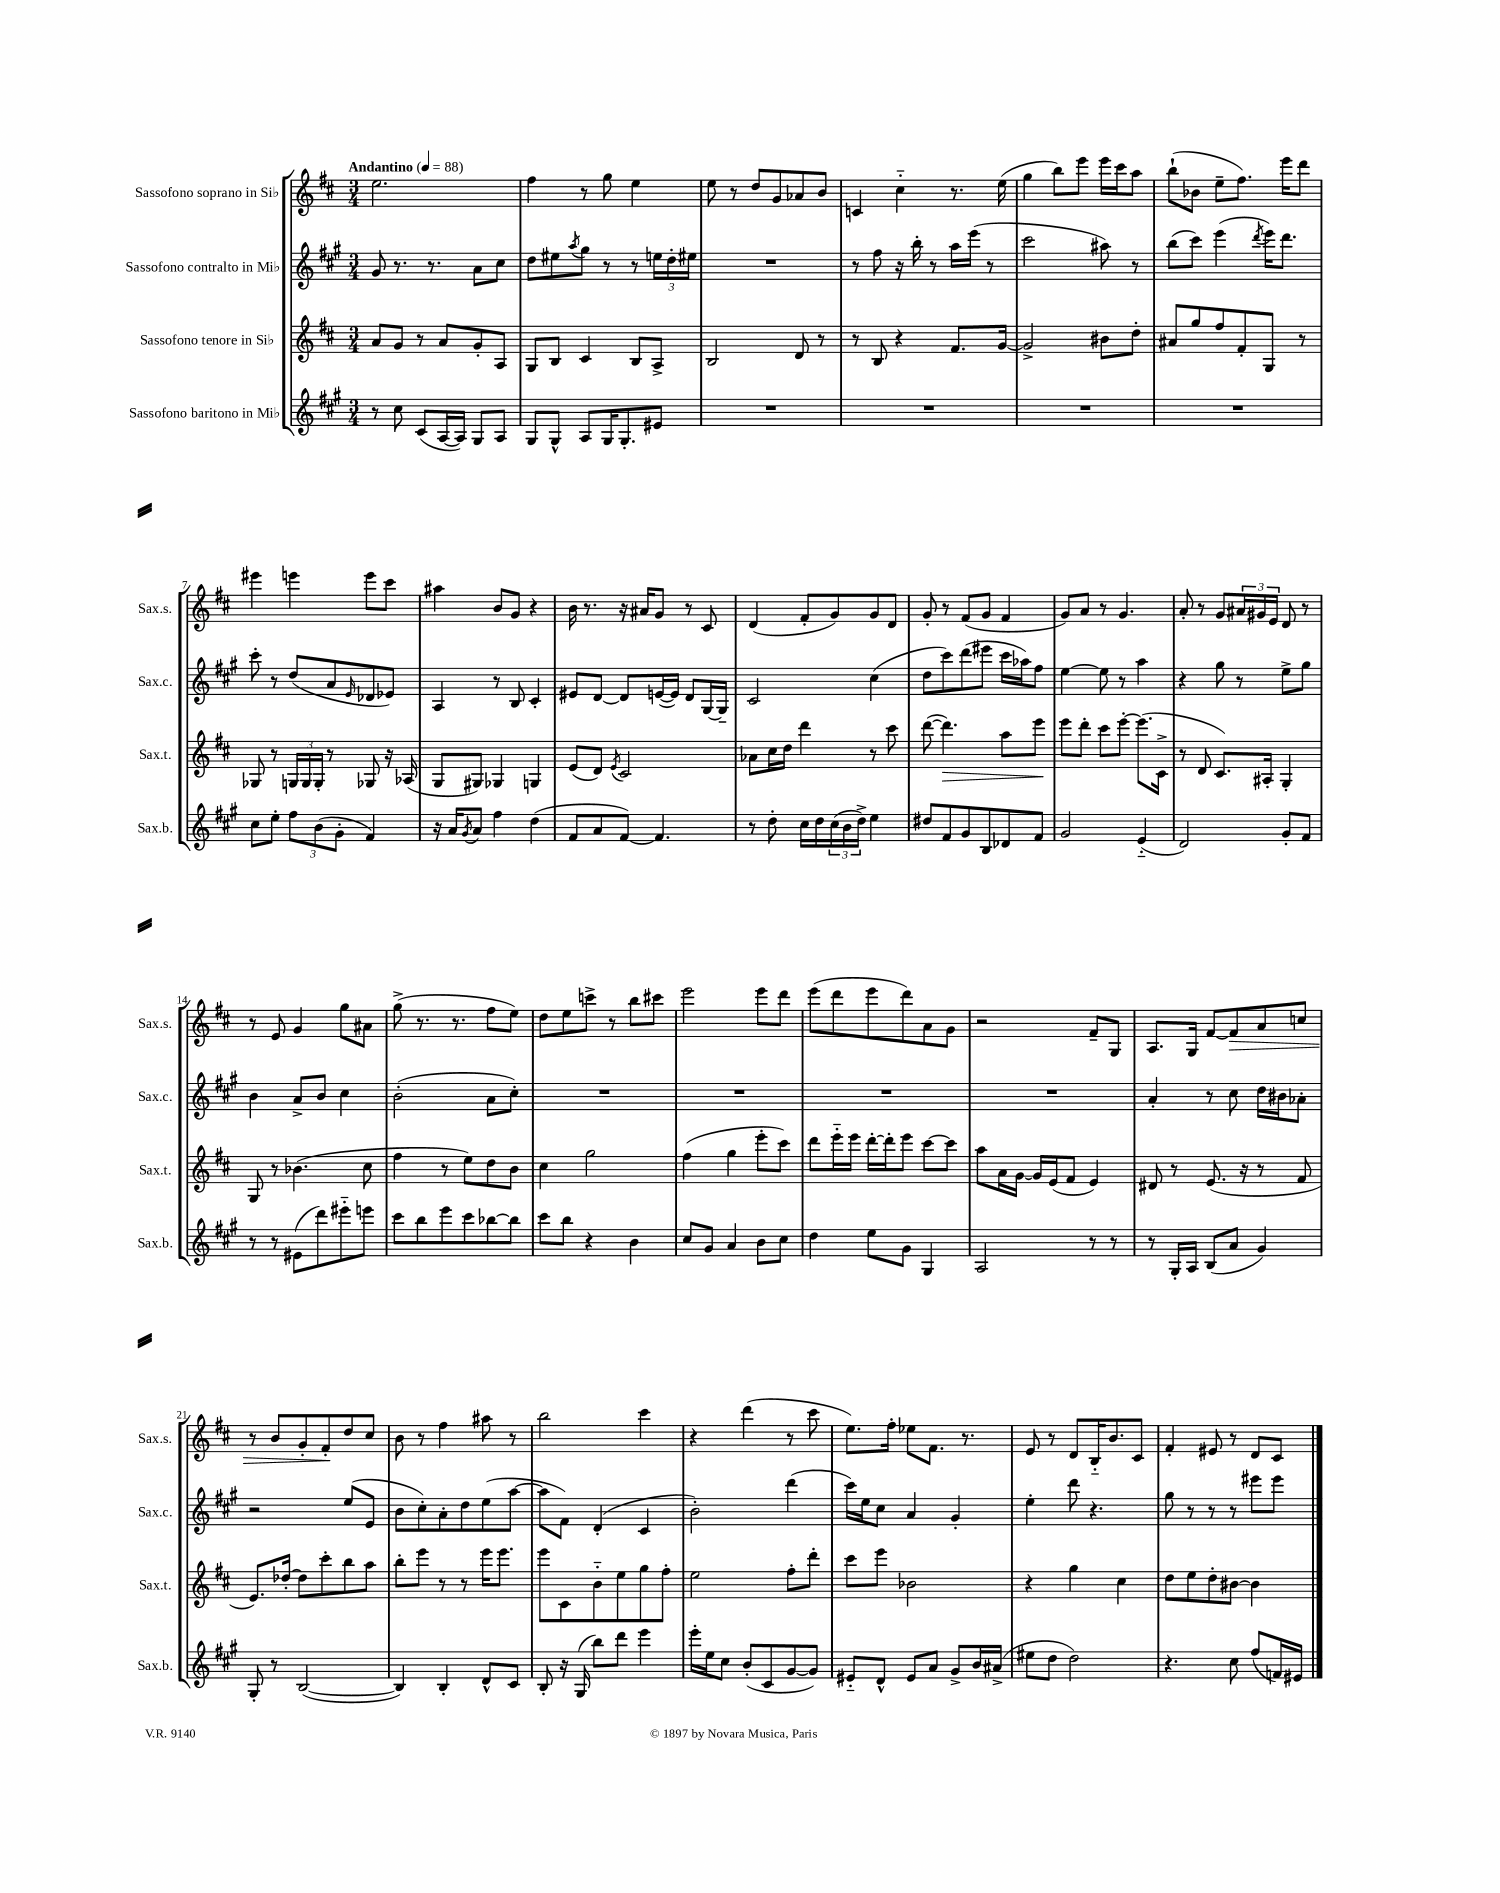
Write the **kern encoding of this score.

**kern	**kern	**dynam	**kern	**kern	**dynam
*part4	*part3	*part3	*part2	*part1	*part1
*staff4	*staff3	*staff3	*staff2	*staff1	*staff1
*I"Sassofono baritono in Mi♭	*I"Sassofono tenore in Si♭	*	*I"Sassofono contralto in Mi♭	*I"Sassofono soprano in Si♭	*
*I'Sax.b.	*I'Sax.t.	*	*I'Sax.c.	*I'Sax.s.	*
*clefG2	*clefG2	*	*clefG2	*clefG2	*
*k[f#c#g#]	*k[f#c#]	*	*k[f#c#g#]	*k[f#c#]	*
*M3/4	*M3/4	*	*M3/4	*M3/4	*
*MM88	*MM88	*	*MM88	*MM88	*
=1	=1	=1	=1	=1	=1
!	!	!	!	!LO:TX:a:B:t=Andantino	!
8r	8a/L	.	8g#/	2.ee\	.
8cc#\	8g/J	.	8.r	.	.
(8c#/L	8r	.	.	.	.
.	.	.	8.r	.	.
[16A/L	8a/L	.	.	.	.
16A/JJ])	.	.	.	.	.
8G#/L	8g'/	.	8a\L	.	.
8A/J	8A/J	.	8cc#\J	.	.
=2	=2	=2	=2	=2	=2
8G#/L	8G/L	.	8dd\L	4ff#\	.
8G#^^/J	8B/J	.	8ee#X\	.	.
.	.	.	8qaa/	.	.
8A/L	4c#/	.	8gg#\J	8r	.
16G#/K	.	.	8r	8gg\	.
8.G#'/	.	.	.	.	.
.	8B/L	.	8r	4ee\	.
8e#X/J	8A^/J	.	24een\LL	.	.
.	.	.	24dd'\	.	.
.	.	.	24ee#X\JJ	.	.
=3	=3	=3	=3	=3	=3
2.r	2B/	.	2.r	8ee\	.
.	.	.	.	8r	.
.	.	.	.	8dd/L	.
.	.	.	.	8g/	.
.	8d/	.	.	8a-X/	.
.	8r	.	.	8b/J	.
=4	=4	=4	=4	=4	=4
2.r	8r	.	8r	4cn/	.
.	8B/	.	8ff#\	.	.
.	4r	.	16r	4cc#\	.
.	.	.	16bb'\	.	.
.	.	.	8r	.	.
.	8.f#/L	.	16aa\LL	8.r	.
.	.	.	(16eee\JJ	.	.
.	.	.	8r	.	.
.	[16g/Jk	.	.	(16ee\	.
=5	=5	=5	=5	=5	=5
2.r	2g^/]	.	2ccc#\	4gg\	.
.	.	.	.	8bb\L)	.
.	.	.	.	8eee\J	.
.	8b#X\L	.	8aa#X\)	16eee\LL	.
.	.	.	.	16ccc#\J	.
.	8dd'\J	.	8r	8aa\J	.
=6	=6	=6	=6	=6	=6
2.r	8a#X/L	.	(8bb\L	(8bb`\L	.
.	8gg/	.	8ccc#\J)	8b-X\J	.
.	8ff#/	.	(4eee\	8ee~\L	.
.	8f#'/	.	.	8.ff#\J)	.
.	.	.	8qddd/	.	.
.	8G/J	.	16eee\KL)	.	.
.	.	.	8.ddd\J	16eee\KL	.
.	8r	.	.	8ddd\J	.
!!LO:LB:g=z
=7	=7	=7	=7	=7	=7
8cc#\L	8G-X/	.	8ccc#'\	4eee#X\	.
8ee'\J	8r	.	8r	.	.
12ff#\L	24Gn/LL	.	(8dd/L	4eeen\	.
.	24G/	.	.	.	.
(12b\	24G'/JJ	.	.	.	.
.	8r	.	8a/	.	.
12g#'\J	.	.	.	.	.
.	.	.	16qqe/	.	.
4f#/)	8G-X/	.	8d-X/	8eee\L	.
.	16r	.	8e-X/J)	8ccc#\J	.
.	(16A-X/	.	.	.	.
=8	=8	=8	=8	=8	=8
16r	8G/L	.	4A/	4aa#X\	.
16a/KL	.	.	.	.	.
8qg#/	.	.	.	.	.
8a/J	8G#X/J)	.	.	.	.
4ff#\	4G-X/	.	8r	8b/L	.
.	.	.	8B/	8g/J	.
(4dd\	4Gn/	.	4c#'/	4r	.
=9	=9	=9	=9	=9	=9
8f#/L	(8e/L	.	8e#X/L	16b\	.
.	.	.	.	8.r	.
8a/	8d/J)	.	[8d/J	.	.
.	8qe/	.	.	.	.
[8f#/J)	2c#/	.	8d/L]	16r	.
.	.	.	.	16a#X/KL	.
4.f#/]	.	.	([16en/L	8g/J	.
.	.	.	16e/JJ])	.	.
.	.	.	8d/L	8r	.
.	.	.	[16G#/L	8c#/	.
.	.	.	16G#~/JJ]	.	.
=10	=10	=10	=10	=10	=10
8r	8a-X\L	.	2c#/	(4d/	.
8dd'\	16cc#\L	.	.	.	.
.	16dd\JJ	.	.	.	.
16cc#\LL	4ddd\	.	.	8f#'/L	.
16dd\	.	.	.	.	.
(24cc#\	.	.	.	8g/)	.
24b\	.	.	.	.	.
24dd^\JJ)	.	.	.	.	.
4ee\	8r	.	(4cc#\	8g/	.
.	8ccc#\	.	.	8d/J	.
=11	=11	=11	=11	=11	=11
8dd#X/L	([8ddd\	.	8dd\L	8g'/	.
!	!	!LO:HP:b	!	!	!
8f#/	4.ddd\])	>	8ccc#\)	8r	.
8g#/	.	.	(8ddd\	(8f#/L	.
8B/	.	.	8eee#X\J	8g/J	.
8d-X/	8aa\L	.	16ccc#\LL	4f#/	.
.	.	.	16aa-X\J)	.	.
8f#/J	8eee\J	.	8ff#\J	.	.
.	.	]	.	.	.
=12	=12	=12	=12	=12	=12
2g#/	8eee\L	.	[4ee\	8g/L)	.
.	8ddd'\J	.	.	8a/J	.
.	8ccc#\L	.	8ee\]	8r	.
.	[8eee'\J	.	8r	4.g/	.
(4e/	(8.eee\L]	.	4aa\	.	.
.	16c#^\Jk	.	.	.	.
=13	=13	=13	=13	=13	=13
2d/)	8r	.	4r	8a'/	.
.	8d/	.	.	8r	.
.	8.c#/L)	.	8gg#\	8g/L	.
.	.	.	8r	24a#X/L	.
.	.	.	.	24g#X/	.
.	16A#X'/Jk	.	.	.	.
.	.	.	.	24e/JJ	.
8g#'/L	4G'/	.	8ee^\L	8d/	.
8f#/J	.	.	8gg#\J	8r	.
!!LO:LB:g=z
=14	=14	=14	=14	=14	=14
8r	8G/	.	4b\	8r	.
8r	8r	.	.	8e/	.
(8e#X\L	(4.b-X\	.	8a^/L	4g/	.
8ddd\)	.	.	8b/J	.	.
8eee#X\	.	.	4cc#\	8gg\L	.
8eeen\J	8cc#\	.	.	8a#X\J	.
=15	=15	=15	=15	=15	=15
8ccc#\L	4ff#\	.	(2b'\	(8gg^\	.
8bb\	.	.	.	8.r	.
8eee\	8r	.	.	.	.
.	.	.	.	8.r	.
8ccc#\	8ee\L)	.	.	.	.
[8bb-X\	8dd\	.	8a\L	8ff#\L	.
8bb-\J]	8b\J	.	8cc#'\J)	8ee\J)	.
=16	=16	=16	=16	=16	=16
8ccc#\L	4cc#\	.	2.r	8dd\L	.
8bb\J	.	.	.	8ee\	.
4r	2gg\	.	.	8cccn^\J	.
.	.	.	.	8r	.
4b\	.	.	.	8bb\L	.
.	.	.	.	8ccc#X\J	.
=17	=17	=17	=17	=17	=17
8cc#/L	(4ff#\	.	2.r	2eee\	.
8g#/J	.	.	.	.	.
4a/	4gg\	.	.	.	.
8b\L	8eee'\L	.	.	8eee\L	.
8cc#\J	8ccc#\J)	.	.	8ddd\J	.
=18	=18	=18	=18	=18	=18
4dd\	8ddd\L	.	2.r	(8eee\L	.
.	16eee\L	.	.	8ddd\	.
.	16eee\JJ	.	.	.	.
8ee\L	[16ddd'\LL	.	.	8eee\	.
.	16ddd'\J]	.	.	.	.
8g#\J	8eee\J	.	.	8ddd\)	.
4G#/	[8ccc#\L	.	.	8a\	.
.	8ccc#\J]	.	.	8g\J	.
=19	=19	=19	=19	=19	=19
2A/	8aa\L	.	2.r	2r	.
.	16a\L	.	.	.	.
.	[16g\JJ	.	.	.	.
.	16g/LL]	.	.	.	.
.	(16e/J	.	.	.	.
.	8f#/J	.	.	.	.
8r	4e/)	.	.	8f#~/L	.
8r	.	.	.	8G/J	.
=20	=20	=20	=20	=20	=20
8r	8d#X/	.	4a'/	8.A/L	.
16G#'/LL	8r	.	.	.	.
16A/JJ	.	.	.	16G/Jk	.
(8B/L	(8.e/	.	8r	[8f#/L	.
!	!	!	!	!	!LO:HP:b
8a/J	.	.	8cc#\	8f#/]	>
.	16r	.	.	.	.
4g#/)	8r	.	16dd\LL	8a/	.
.	.	.	16b#X\J	.	.
.	8f#/	.	8a-X'\J	8ccn/J	.
!!LO:LB:g=z
=21	=21	=21	=21	=21	=21
8G#'/	8.e/L)	.	2r	8r	.
8r	.	.	.	8b/L	.
.	[16dd-X'/Jk	.	.	.	.
([2B/	8dd-\L]	.	.	8g'/	.
.	8ccc#'\	.	.	8f#'/	.
.	8bb\	.	(8ee/L	8dd/	]
.	8aa\J	.	8e/J	8cc#/J	.
=22	=22	=22	=22	=22	=22
4B/])	8bb'\L	.	8b\L	8b\	.
.	8eee\J	.	8cc#'\)	8r	.
4B'/	8r	.	8a'\	4ff#\	.
.	8r	.	8dd\	.	.
8d^^/L	16eee\KL	.	(8ee\	8aa#X\	.
.	8.eee\J	.	.	.	.
8c#/J	.	.	[8aa\J	8r	.
=23	=23	=23	=23	=23	=23
8B'/	8eee\L	.	8aa\L]	2bb\	.
16r	8c#\	.	8f#\J)	.	.
(16G#/	.	.	.	.	.
8bb\L)	8b\	.	(4d'/	.	.
8ddd\J	8ee\	.	.	.	.
4eee\	8gg\	.	4c#/	4ccc#\	.
.	8ff#'\J	.	.	.	.
=24	=24	=24	=24	=24	=24
16eee'\LL	2ee\	.	2b'\)	4r	.
16ee\J	.	.	.	.	.
8cc#\J	.	.	.	.	.
(8b'/L	.	.	.	(4ddd\	.
8c#/	.	.	.	.	.
[8g#/	8ff#'\L	.	(4ddd\	8r	.
8g#/J])	8ddd'\J	.	.	8ccc#\	.
=25	=25	=25	=25	=25	=25
8e#X/L	8ccc#\L	.	16ccc#\LL)	8.ee\L)	.
.	.	.	16ee\J	.	.
8d^^/J	8eee\J	.	8cc#\J	.	.
.	.	.	.	16ff#'\Jk	.
8e#/L	2b-X\	.	4a/	8ee-X\L	.
8a/J	.	.	.	8.f#\J	.
8g#^/L	.	.	4g#'/	.	.
.	.	.	.	8.r	.
16b/L	.	.	.	.	.
(16a#X^/JJ	.	.	.	.	.
=26	=26	=26	=26	=26	=26
8ee#X\L	4r	.	4ee'\	8e/	.
8dd\J	.	.	.	8r	.
2dd\)	4gg\	.	8ddd\	8d/L	.
.	.	.	4.r	16B/K	.
.	.	.	.	8.b/	.
.	4cc#\	.	.	.	.
.	.	.	.	8c#/J	.
=27	=27	=27	=27	=27	=27
4.r	8dd\L	.	8gg#\	4f#'/	.
.	8ee\	.	8r	.	.
.	8dd'\	.	8r	8e#X/	.
8cc#\	[8b#X\J	.	8r	8r	.
(8ff#/L	4b#\]	.	8eee#X\L	8d/L	.
16fn/L)	.	.	8eee#\J	8c#/J	.
16e#X/JJ	.	.	.	.	.
==	==	==	==	==	==
*-	*-	*-	*-	*-	*-
